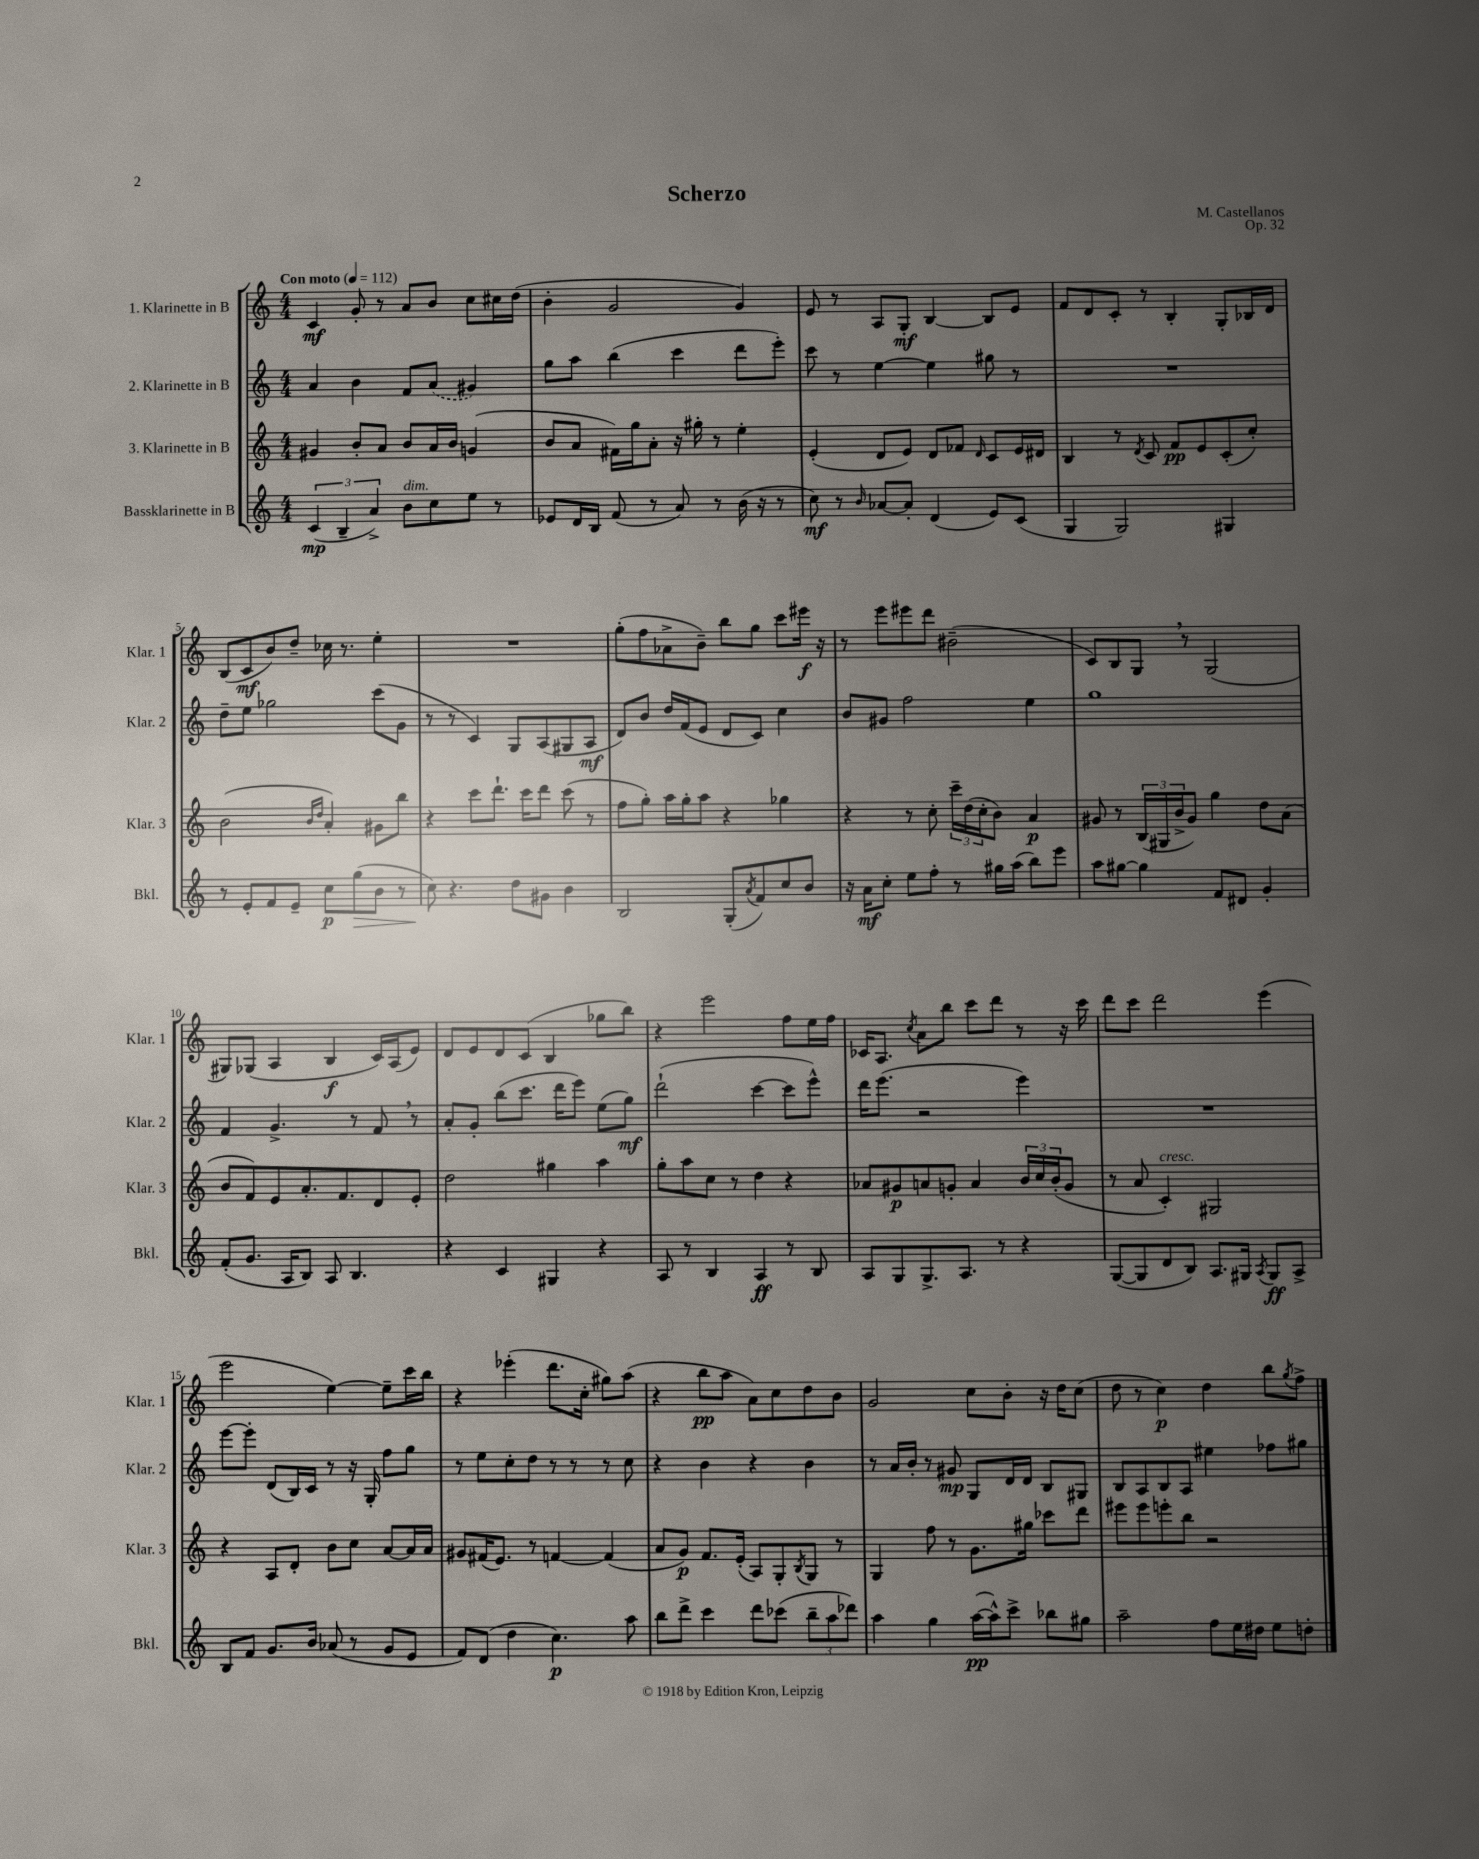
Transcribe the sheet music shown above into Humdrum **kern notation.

**kern	**kern	**kern	**kern
*staff4	*staff3	*staff2	*staff1
*clefG2	*clefG2	*clefG2	*clefG2
*k[]	*k[]	*k[]	*k[]
*M4/4	*M4/4	*M4/4	*M4/4
*MM112	*MM112	*MM112	*MM112
(6c	4g#	4a	4c
6B~	.	.	.
.	8b'	4b	8g'
6a^)	.	.	.
.	8a	.	8r
8b	8b	8f	8a
8cc	16a	(8a	8b
.	16b	.	.
8ee	(4g	4g#)	8cc
8r	.	.	16cc#
.	.	.	(16dd
=	=	=	=
8e-	8b	8gg	4b'
16d	8a	8aa	.
16B	.	.	.
(8f	16f#)	(4bb	2g
.	16gg	.	.
8r	8a'	.	.
8a)	16r	4ccc	.
.	16gg#'	.	.
8r	8r	.	.
(16b	4ee'	8ddd	4g)
16r	.	.	.
8r	.	8eee')	.
=	=	=	=
8cc)	(4e'	8ccc	8e
8r	.	8r	8r
16qqb	.	.	.
[8a-	8d	[4ee	8A
8a-']	8e)	.	8G'
(4d	8d	4ee]	[4B
.	8f-	.	.
.	16qqd	.	.
8e)	8c	8gg#	8B]
(8c	16e	8r	8e
.	16d#	.	.
=	=	=	=
4G	4B	1r	8f
.	.	.	8d
2G)	8r	.	8c'
.	8qd	.	.
.	8c	.	8r
.	8f	.	4B'
.	8e	.	.
4G#	(8c'	.	8G'
.	8cc')	.	16B-
.	.	.	16d
=	=	=	=
8r	(2b	8dd~	(8B
8e'	.	8ee	8c
8f	.	2gg-	8b)
8e~	.	.	8dd~
.	16qqb	.	.
.	16qqdd	.	.
8cc	4a')	.	16cc-
.	.	.	8.r
(8gg	.	.	.
8b	8g#	(8ccc	4ee'
8r	8bb	8g	.
=	=	=	=
8cc)	4r	8r	1r
4.r	.	8r	.
.	8ccc	4c)	.
.	8.ddd`	.	.
8dd	.	8G	.
.	16ccc	.	.
8g#	8ddd	(8A	.
4b	(8ccc	8G#	.
.	8r	8A	.
=	=	=	=
2B	8ff	8d)	(8gg'
.	8gg')	8b	8ff
.	16aa	16dd	8a-^
.	16gg'	(16f	.
.	8aa	8e	8b~)
(8G'	4r	8d	8bb
8qa	.	.	.
8f)	.	8c)	8gg
8cc	4gg-	4cc	8ccc
8b	.	.	16eee#
.	.	.	16r
=	=	=	=
16r	4r	8b	8r
16a	.	.	.
8cc'	.	8g#	8eee
8ee	8r	2ff	8eee#
8ff'	8cc'	.	8ddd
8r	24ccc~	.	(2b#~
.	(24dd	.	.
.	24cc'	.	.
16gg#	8b)	.	.
(16aa	.	.	.
8bb)	4a	4ee	.
8eee	.	.	.
=	=	=	=
8aa	8g#	1gg	8c)
[8gg#	8r	.	8B
4gg#]	(24B	.	8G
.	24G#	.	.
.	24b^	.	.
.	8g#)	.	8r
8f	4gg	.	(2G
8d#	.	.	.
4g'	8dd	.	.
.	(8a	.	.
=	=	=	=
(8f'	8b	4f	8G#)
8.g	8f)	.	(8G-
.	8e	4.g^	4A
16A	.	.	.
8B)	8.a'	.	.
8A	.	.	4B
.	8.f	.	.
4.B	.	8r	.
.	8d	8f	16c)
.	.	.	(16A
.	8e'	8r	8e)
=	=	=	=
4r	2dd	8a'	8d
.	.	8g'	8e
4c	.	(8bb	8d
.	.	8.ccc	(8c
4G#	4gg#	.	4B
.	.	16ddd	.
.	.	8eee)	.
4r	4aa	(8ee	8gg-
.	.	8gg)	8bb)
=	=	=	=
8A	8gg'	(2ddd`	4r
8r	8aa	.	.
4B	8cc	.	2eee
.	8r	.	.
4A	4dd	[4ccc	.
8r	4r	8ccc]	8ff
8B	.	8eee^^)	16ee
.	.	.	16ff
=	=	=	=
8A	8a-	16ddd	16c-
.	.	(8.eee	8.A
8G	8g#	.	.
.	.	.	8qcc
8.G^	8a	2r	8a
.	8g'	.	8bb
8.A	.	.	.
.	4a	.	8ccc
8r	.	.	8ddd
4r	24b	4eee)	8r
.	24cc	.	.
.	(24b'	.	.
.	8g	.	16r
.	.	.	16ccc
=	=	=	=
([8G	8r	1r	8ddd
8G]	8a	.	8ccc
8d	4c')	.	2ddd
8B)	.	.	.
8.A	2G#	.	.
16G#	.	.	.
8qA	.	.	.
8G#	.	.	(4eee
8A^	.	.	.
=	=	=	=
8B	4r	[8eee	2eee
8f	.	8eee']	.
8.g	8A	(8d	.
.	8d'	16B)	.
16b	.	16c	.
(8a-	8b	8r	[4ee)
8r	8cc	16r	.
.	.	16G'	.
8g	[8a	8ff	8ee~]
8e	16a]	8gg	16ccc
.	16a	.	16bb
=	=	=	=
8f)	8g#	8r	4r
(8d	(16f#	8ee	.
.	8.e)	.	.
4dd	.	8cc'	(4eee-'
.	8r	8dd	.
4.cc)	[4f	8r	8.ddd
.	.	8r	.
.	.	.	16cc'
.	(4f]	8r	8gg#)
8aa	.	8cc	(8aa
=	=	=	=
8bb	8a	4r	4r
8ddd^	8g)	.	.
4ccc	8.f	4b	8bb
.	.	.	8aa
.	(16e'	.	.
8ddd	8A)	4r	8a)
(8ccc-	8G'	.	8cc
.	8qB	.	.
12bb~	8G	4b	8dd
12aa	.	.	.
.	8r	.	8b
12ddd-)	.	.	.
=	=	=	=
4aa	4G	8r	2g
.	.	16a	.
.	.	16b'	.
4gg	8ff	8r	.
.	8r	8g#	.
([16aa	8.g	8G	8cc
16aa^^])	.	.	.
8ccc^	.	16d	8b'
.	16gg#	16d	.
8bb-	8ccc-	8B	16r
.	.	.	16dd
8gg#	8ddd	8G#	(8cc
=	=	=	=
2aa~	8eee#	8B	8dd
.	8eee#	8A	8r
.	8eee'	8B	4cc)
.	8bb	8A	.
8ff	2r	4ee#	4dd
16ee	.	.	.
16dd#	.	.	.
8ee	.	8ff-	8bb
.	.	.	8qgg
8dd'	.	8gg#	8ff^
==	==	==	==
*-	*-	*-	*-
